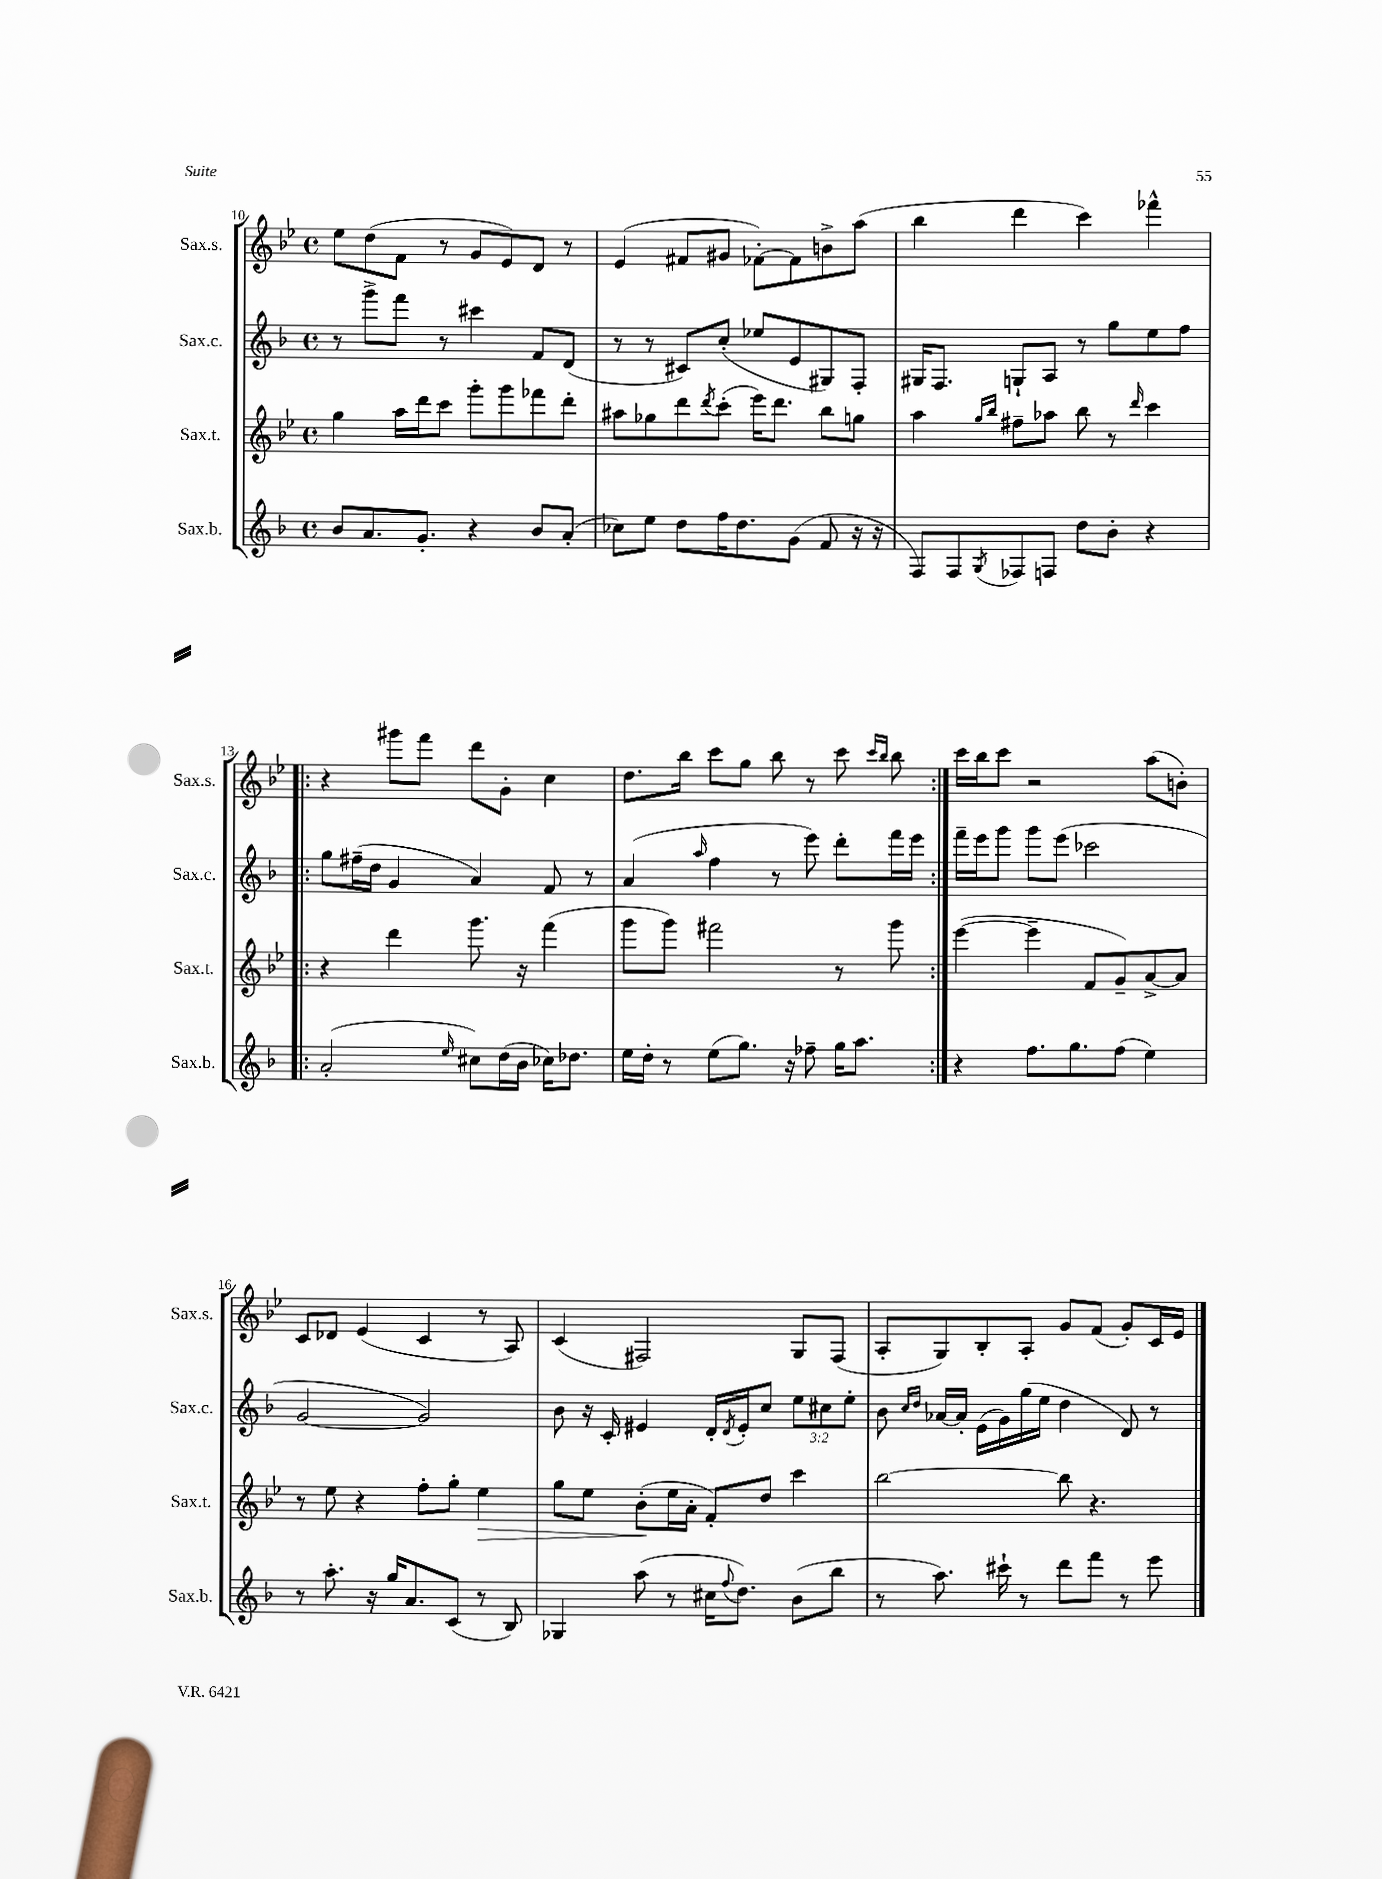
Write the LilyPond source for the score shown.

<<
\new StaffGroup <<
\new Staff = "s0" \with { instrumentName = "Sax.s." shortInstrumentName = "Sax.s." } {
    \clef treble \key bes \major \defaultTimeSignature \time 4/4
    ees''8 d''8( f'8 r8 g'8 ees'8) d'8 r8 |
    ees'4( fis'8 gis'8 fes'8~-.) fes'8 b'8-> a''8( |
    bes''4 d'''4 c'''4) fes'''4-^ |
    \repeat volta 2 { r4 gis'''8 f'''8 d'''8 g'8-. c''4 |
    d''8. bes''16 c'''8 g''8 bes''8 r8 c'''8 \grace { c'''16 bes''16 } bes''8 | }
    c'''16 bes''16 c'''8 r2 a''8( b'8-.) |
    c'8 des'8 ees'4( c'4 r8 a8) |
    c'4( fis2) g8 fis8( |
    a8-. g8) bes8-. a8-. g'8 f'8( g'8-.) c'16 ees'16 \bar "|." |
}
\new Staff = "s1" \with { instrumentName = "Sax.c." shortInstrumentName = "Sax.c." } {
    \clef treble \key f \major \defaultTimeSignature \time 4/4 \override Staff.TupletNumber.text = #tuplet-number::calc-fraction-text
    r8 g'''8-> f'''8 r8 cis'''4 f'8 d'8( |
    r8 r8 cis'8) c''8-.( ees''8 e'8 gis8) f8-. |
    gis16 f8. g8-! a8 r8 g''8 e''8 f''8 |
    \repeat volta 2 { g''8 fis''16--( d''16 g'4 a'4) f'8 r8 |
    a'4( \grace { a''16 } f''4 r8 e'''8) d'''8-. f'''16 e'''16 | }
    f'''16-- e'''16 g'''8 g'''8 e'''8( ces'''2 |
    g'2~ g'2) |
    bes'8 r16 c'16-. eis'4 d'16-. \acciaccatura { d'8 } eis'16-. c''8 \tuplet 3/2 { e''8 cis''8 e''8-. } |
    bes'8 \grace { c''16 d''16 } aes'16~ aes'16-. e'16( g'16) g''16( e''16 d''4 d'8) r8 \bar "|." |
}
\new Staff = "s2" \with { instrumentName = "Sax.t." shortInstrumentName = "Sax.t." } {
    \clef treble \key bes \major \defaultTimeSignature \time 4/4
    g''4 a''16 d'''16 c'''8 g'''8-. g'''8 fes'''8 d'''8-. |
    ais''8 ges''8 d'''8 \acciaccatura { d'''8 } c'''8-.( ees'''16) d'''8. bes''8 g''8 |
    a''4 \grace { g''16 bes''16 } fis''8-- aes''8 bes''8 r8 \grace { d'''16 } c'''4 |
    \repeat volta 2 { r4 d'''4 g'''8. r16 f'''4( |
    g'''8 g'''8) fis'''2 r8 g'''8 | }
    ees'''4~( ees'''4-- f'8 g'8--) a'8~-> a'8 |
    r8 ees''8 r4 f''8-. g''8-. ees''4\> |
    g''8 ees''8 bes'8-.\!( ees''16 a'16-. f'8-.) d''8 c'''4 |
    bes''2~ bes''8 r4. \bar "|." |
}
\new Staff = "s3" \with { instrumentName = "Sax.b." shortInstrumentName = "Sax.b." } {
    \clef treble \key f \major \defaultTimeSignature \time 4/4
    bes'8 a'8. g'8.-. r4 bes'8 a'8-.( |
    ces''8) e''8 d''8 f''16 d''8. g'8( f'8 r16 r16 |
    f8) f8 \acciaccatura { g8 } fes8 f8 d''8 bes'8-. r4 |
    \repeat volta 2 { a'2-.( \grace { e''16 } cis''8) d''16( bes'16 ces''16) des''8. |
    e''16 d''16-. r8 e''8( g''8.) r16 fes''8-- g''16 a''8. | }
    r4 f''8. g''8. f''8( e''4) |
    r8 a''8.-. r16 g''16 a'8. c'8( r8 bes8) |
    ges4 a''8( r8 cis''16 \appoggiatura { f''8 } d''8.) bes'8( bes''8 |
    r8 a''8.) cis'''16-! r8 d'''8 f'''8 r8 e'''8 \bar "|." |
}
>>
>>
\layout { \context { \Score currentBarNumber = #10 } }
